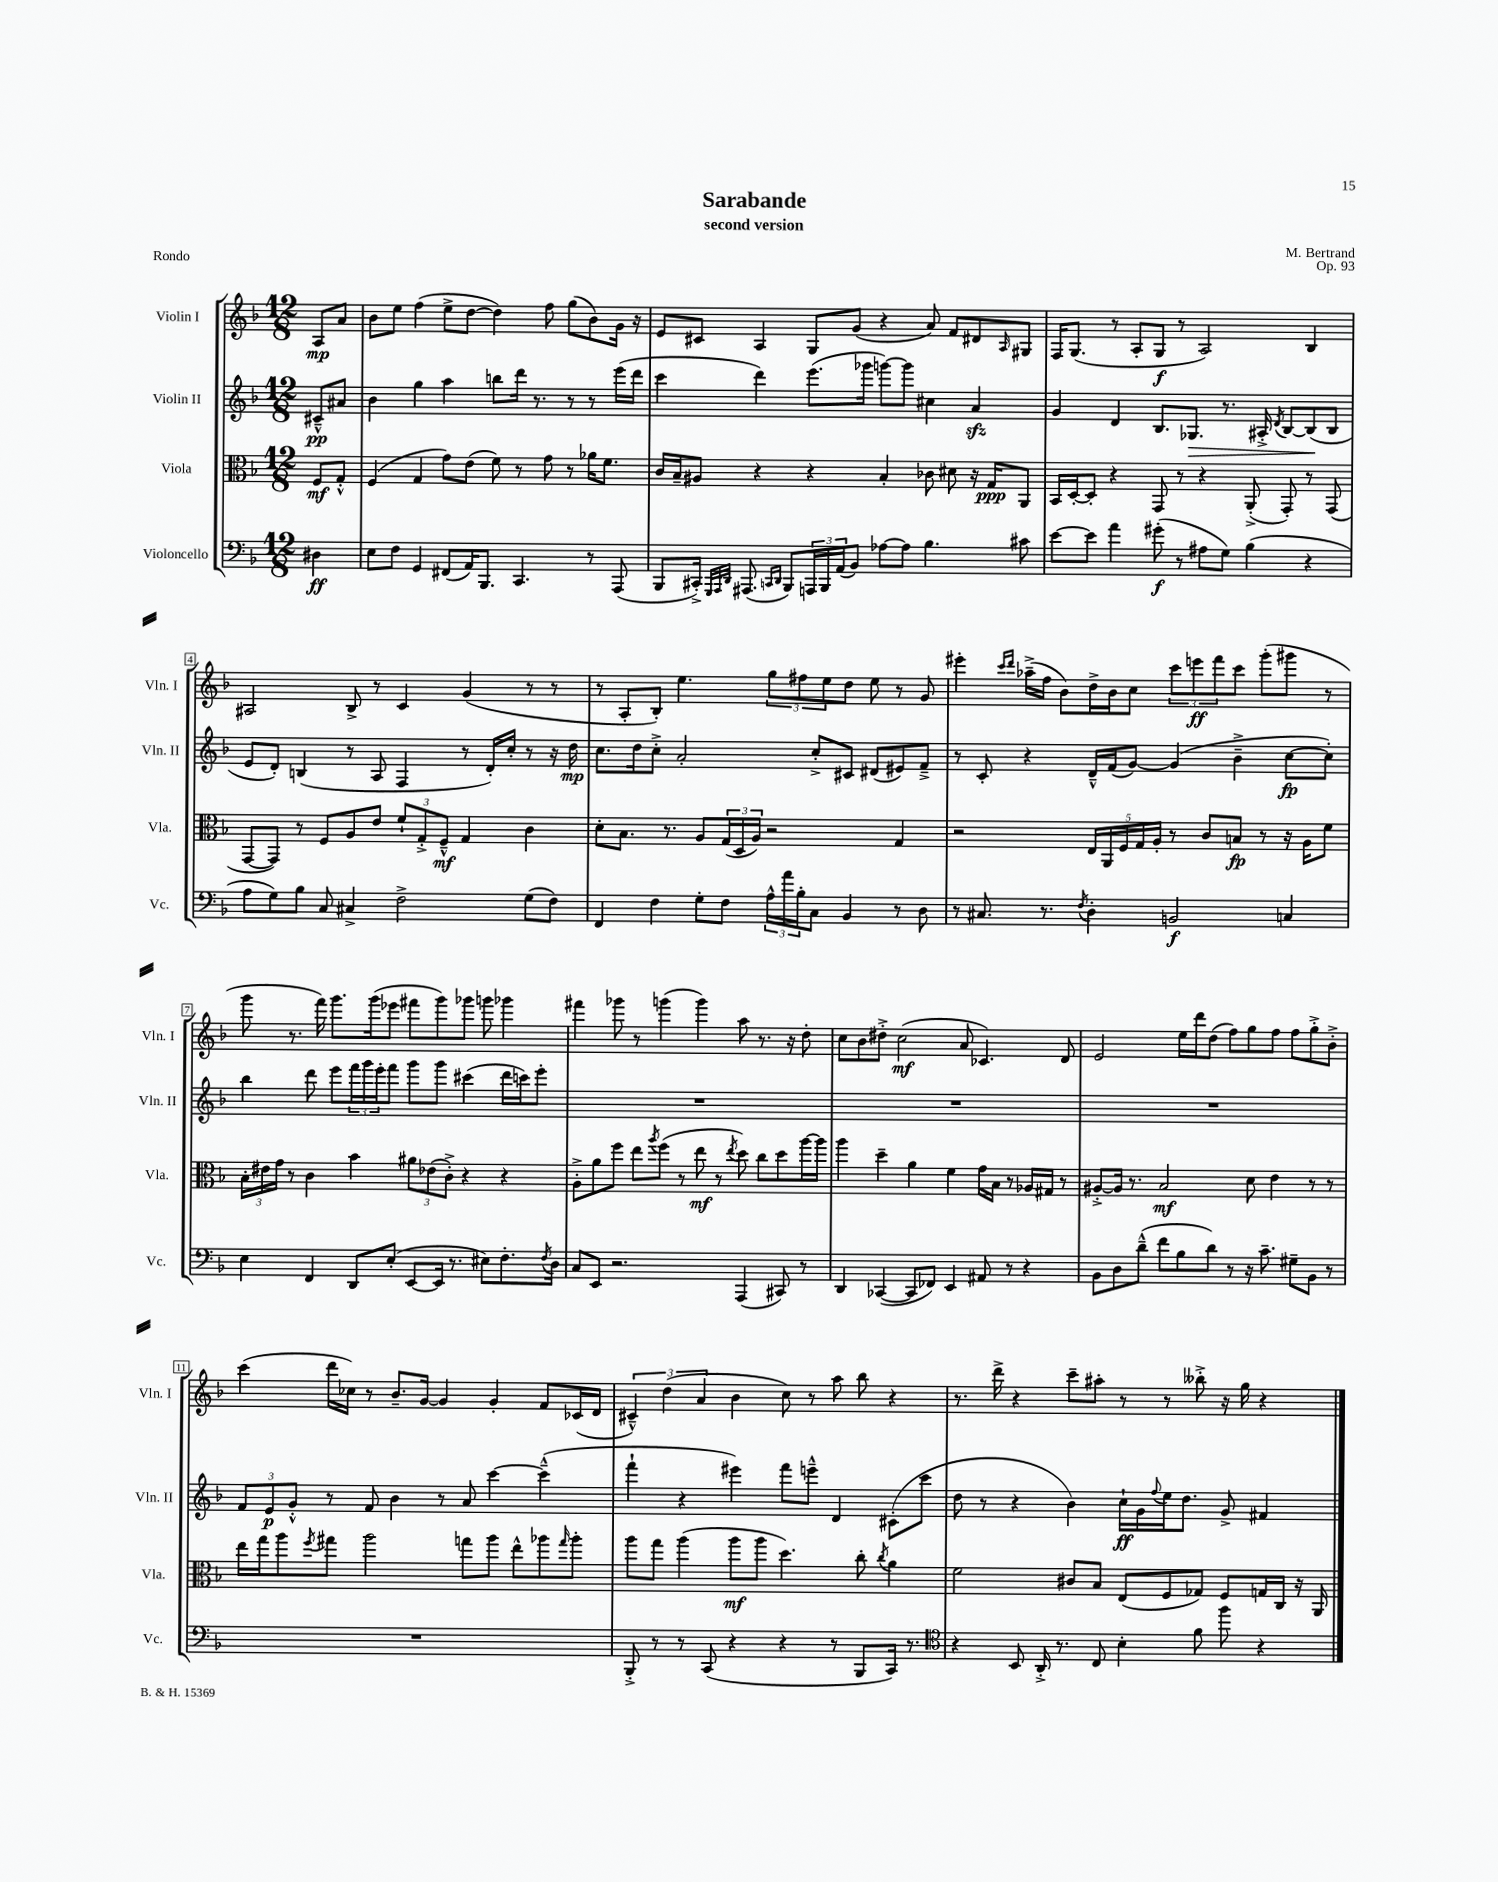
\header { title = "Sarabande" composer = "M. Bertrand" subtitle = "second version" opus = "Op. 93" piece = "Rondo" }
<<
\new StaffGroup <<
\new Staff = "s0" \with { instrumentName = "Violin I" shortInstrumentName = "Vln. I" } {
    \clef treble \key f \major \numericTimeSignature \time 12/8 \partial 4
    a8\mp a'8 |
    bes'8 e''8 f''4( e''8-> d''8~ d''4) f''8 g''8( bes'8) g'16 r16 |
    e'8 cis'8 a4 g8 g'8( r4 a'8) f'8 dis'8 \grace { a16 } gis8 |
    f16 g8.( r8 a8-. g8\f r8 a2) bes4 |
    ais2 bes8-> r8 c'4 g'4( r8 r8 |
    r8 a8-. bes8-.) e''4. \tuplet 3/2 { g''8 fis''8 e''8 } d''8 e''8 r8 g'8 |
    eis'''4-. \grace { c'''16 d'''16 } aes''16--->( f''16 bes'8) d''16-> bes'16 c''8 \tuplet 3/2 { c'''8 e'''8\ff f'''8 } c'''8 g'''8-.( gis'''8 r8 |
    g'''8 r8. f'''16) g'''8. g'''16( ees'''8 fis'''8 g'''8) ges'''8 g'''8 ges'''4 |
    fis'''4 ges'''8 r8 g'''4( g'''4) a''8 r8. r16 d''8-. |
    c''8 bes'8 dis''8-.-> c''2\mf( a'8 ces'4.) d'8 |
    e'2 e''16 d'''16 d''8( f''8) g''8 f''8 f''8 g''8-.-> bes'8-.-> |
    c'''4( d'''16 ces''16) r8 bes'8.-- g'16~ g'4 g'4-. f'8 ces'16( d'16 |
    \tuplet 3/2 { cis'4---^) d''4( a'4 } bes'4 c''8) r8 a''8 bes''8 r4 |
    r8. d'''16-> r4 c'''8-- ais''8-. r8 r8 beses''8-.-> r16 g''16 r4 \bar "|." |
}
\new Staff = "s1" \with { instrumentName = "Violin II" shortInstrumentName = "Vln. II" } {
    \clef treble \key f \major \numericTimeSignature \time 12/8 \partial 4
    cis'8---^\pp ais'8 |
    bes'4 g''4 a''4 b''8 d'''16 r8. r8 r8 e'''16( d'''16 |
    c'''4 d'''4) e'''8.( ges'''16 g'''8~) g'''8 cis''4 a'4\sfz |
    g'4 d'4 bes8. ges8.\> r8. ais16-.-> \acciaccatura { d'8 } bes8~ bes8\!( bes8 |
    e'8 d'8-.) b4( r8 a8 f4 r8 d'16-.) c''16-. r8 r16 d''16\mp |
    c''8. d''16 c''8-.-> a'2-. c''8-.-> cis'8 dis'8( eis'8) f'8---> |
    r8 c'8-. r4 d'16---^ f'16( g'8~) g'4( bes'4---> c''8~\fp c''8-.) |
    bes''4 d'''8 e'''8 \tuplet 3/2 { f'''16 g'''16 e'''16-. } f'''8 g'''8 g'''8 cis'''4( d'''16 c'''16) e'''8-. |
    R1. |
    R1. |
    R1. |
    \tuplet 3/2 { f'8 e'8\p g'8-.-^ } r8 f'8 bes'4 r8 a'8 c'''4~ c'''4---^( |
    f'''4-! r4 eis'''4) f'''8 e'''8---^ d'4 cis'8-.( c'''8 |
    d''8 r8 r4 bes'4) c''16-!\ff g'16 \appoggiatura { f''8 } e''16 d''8. g'8-> fis'4 \bar "|." |
}
\new Staff = "s2" \with { instrumentName = "Viola" shortInstrumentName = "Vla." } {
    \clef alto \key f \major \numericTimeSignature \time 12/8 \partial 4
    f8\mf g8-.-^ |
    f4( g4 g'8) e'8( f'8) r8 g'8 r8 aes'16 f'8. |
    c'16 bes16-- ais8 r4 r4 bes4-. ces'8 dis'8 r16 g16\ppp a,8 |
    bes,16 d16~-. d8-. r4 g,8 r8 r4 a,8-.->( g,8-.) r8 g,8( |
    g,8~ g,8) r8 f8 a8 e'8 \tuplet 3/2 { f'8-! g8-.-> f8---^\mf } g4 c'4 |
    d'8-. bes8. r8. a8 \tuplet 3/2 { g16( d16 a16) } r2 g4 |
    r2 \tuplet 5/4 { e16 a,16 f16 g16 a16-. } r8 c'8 b8\fp r8 r16 a16 f'8 |
    \tuplet 3/2 { bes16-. eis'16 g'16 } r8 c'4 bes'4 \tuplet 3/2 { ais'8 ees'8( c'8-.->) } r4 r4 |
    a8-.-> a'8 f''8 e''8 \acciaccatura { a''8 } f''8( r8 e''8\mf r8 \acciaccatura { e''8 } d''8) c''8 d''8 a''16~ a''16 |
    a''4 d''4-- a'4 f'4 g'16 bes16 r8 aes16 gis16 r8 |
    ais8~-.-> ais16 r8. bes2\mf d'8 e'4 r8 r8 |
    e''16 g''16 a''8 \acciaccatura { f''8 } gis''8 a''2 g''8 a''8 e''8-^ aes''8 \grace { g''16 } aes''8-. |
    a''8 g''8 a''4( a''8\mf a''8 d''4.) c''8-. \acciaccatura { c''8 } a'4 |
    f'2 cis'8 bes8 e8( f8 ges8) f8 g16 c16 r16 a,16 \bar "|." |
}
\new Staff = "s3" \with { instrumentName = "Violoncello" shortInstrumentName = "Vc." } {
    \clef bass \key f \major \numericTimeSignature \time 12/8 \partial 4
    dis4\ff |
    e8 f8 g,4 fis,8( a,16) bes,,8. c,4. r8 a,,8( |
    bes,,8 cis,16-.->) \grace { g,,32 a,,32 d,32 } ais,,8.( \grace { c,16 d,16 } bes,,8) \tuplet 3/2 { a,,16 bes,,16 a,16( } bes,8) aes8~ aes8 bes4. cis'8 |
    e'8~ e'8 a'4 gis'8-.\f( r8 ais8 g8) bes4( r4 |
    a8 g8) bes8 c8 cis4-> f2-> g8( f8) |
    f,4 f4 g8-. f8 \tuplet 3/2 { a16-^ a'16 bes16-. } c8 bes,4 r8 d8 |
    r8 cis8. r8. \acciaccatura { f8 } d4-. b,2\f c4 |
    e4 f,4 d,8 e8-.( e,8~ e,16 r8. eis8) f8.-. \acciaccatura { f8 } d16 |
    c8 e,8 r2. a,,4( cis,8) r8 |
    d,4 ces,4~( ces,8 fes,8) e,4 ais,8 r8 r4 |
    bes,8 d8 d'8---^( f'8 bes8 d'8) r8 r16 c'8.-- gis8-- bes,8 r8 |
    R1. |
    bes,,8-.-> r8 r8 c,8( r4 r4 r8 bes,,8 c,16) r8. |
    \clef tenor r4 bes,8 a,16-.-> r8. c8 bes4-. f'8 f''8 r4 \bar "|." |
}
>>
>>
\layout { \context { \Score \override BarNumber.stencil = #(make-stencil-boxer 0.1 0.3 ly:text-interface::print) } }
